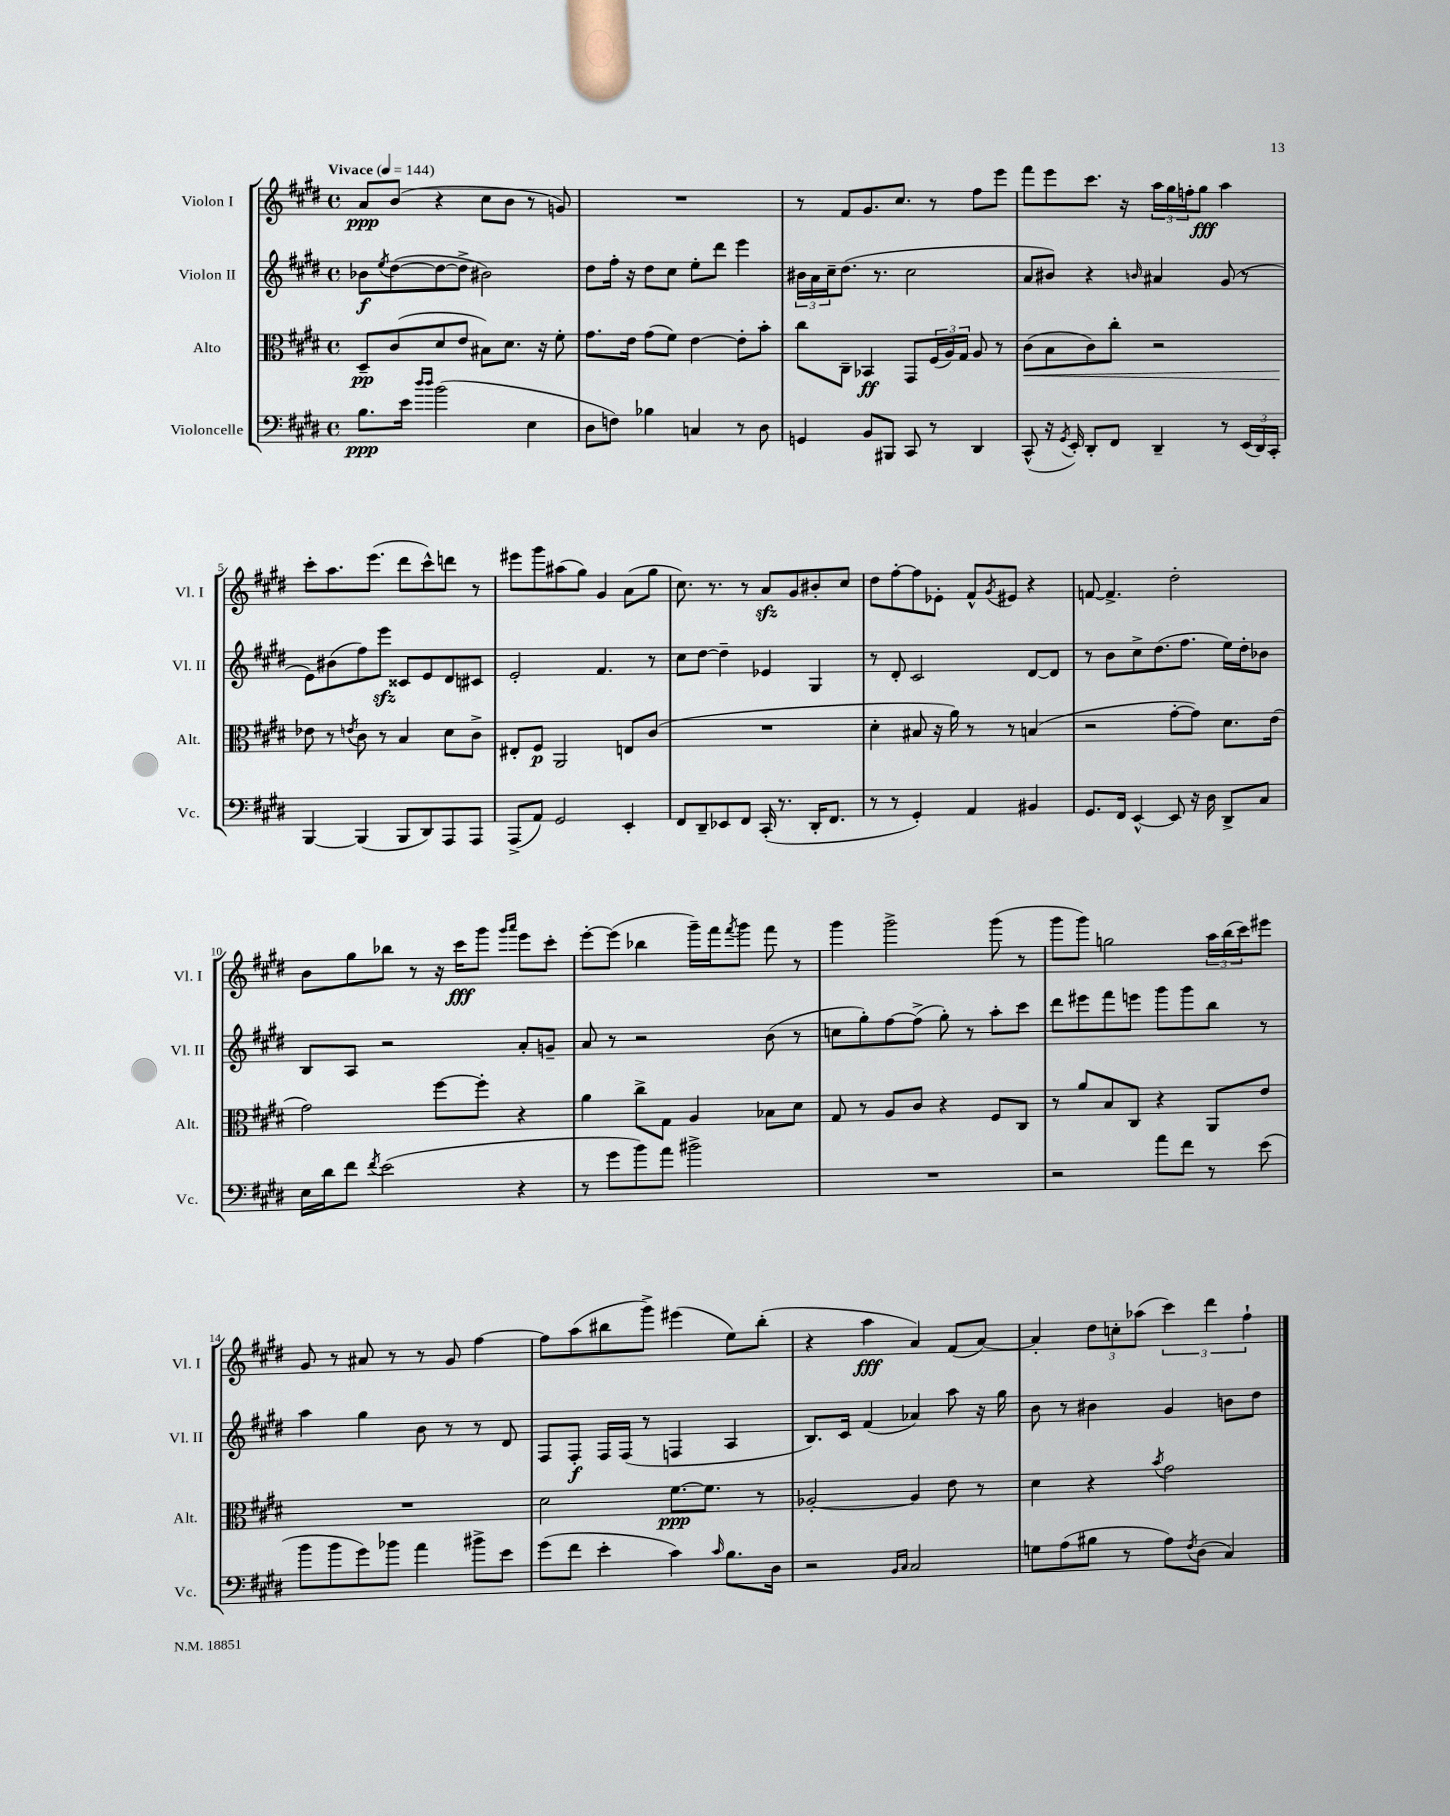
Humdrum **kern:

**kern	**kern	**kern	**kern
*staff4	*staff3	*staff2	*staff1
*clefF4	*clefC3	*clefG2	*clefG2
*k[f#c#g#d#]	*k[f#c#g#d#]	*k[f#c#g#d#]	*k[f#c#g#d#]
*M4/4	*M4/4	*M4/4	*M4/4
*met(c)	*met(c)	*met(c)	*met(c)
*MM144	*MM144	*MM144	*MM144
8.B\L	8D#~/L	8b-\L	8a/L
.	.	8qee/	.
.	(8c#/	([8dd#\	(8b/J
16e\Jk	.	.	.
16qqdd#/LL	.	.	.
16qqdd#/JJ	.	.	.
(2b\	8d#/	8dd#\_	4r
.	8e/J	8dd#^\]J	.
.	8B#\L)	2b#\)	8cc#\L
.	8.d#\J	.	8b\J
4E\	.	.	8r
.	16r	.	.
.	8f#'\	.	8g/)
=	=	=	=
8D#\L	8.g#\L	8dd#\L	1r
8F\J)	.	16ff#'\Jk	.
.	16e\Jk	16r	.
4B-\	(8g#\L	8dd#\L	.
.	8f#\J)	8cc#\J	.
4C/	[4e\	8ee'\L	.
.	.	8ddd#\J	.
8r	8e'\]L	4eee\	.
8D#\	8b'\J	.	.
=	=	=	=
4GG/	8cc#\L	24b#\LL	8r
.	.	24a\	.
.	.	24cc#~\J	.
.	8C#~\J	(8.dd#\J	8f#/L
8BB/L	4BB-/	.	8.g#/
.	.	8.r	.
8BBB#/J	.	.	.
.	.	.	8.cc#/J
8CC#/	8GG#/L	2cc#\	.
8r	(24F#/L	.	8r
.	24A/)	.	.
.	24G#/JJ	.	.
4DD#/	8A/	.	8ff#\L
.	8r	.	8eee\J
=	=	=	=
(8CC#^^/	(8c#\L	8a/L	8fff#\L
16r	8B\	8b#/J)	8eee\
8qGG#/	.	.	.
16EE'/)	.	.	.
8DD#'/L	8c#\)	4r	8.ccc#\J
8FF#/J	8cc#'\J	.	.
.	.	.	16r
.	.	16qqb/	.
4DD#~/	2r	4a#/	24aa\LL
.	.	.	24gg#\
.	.	.	24ff'\J
.	.	.	8gg#\J
8r	.	(8g#/	4aa\
(24EE/LL	.	8r	.
24DD#/)	.	.	.
24CC#'/JJ	.	.	.
=	=	=	=
[4BBB/	8e-\	8e\L)	8ccc#'\L
.	8r	(8b#\	8.aa\
.	8qe/	.	.
(4BBB/]	8c#\	8ff#\)	.
.	.	.	(8.eee\J
.	8r	8eee\J	.
8BBB/L	4B/	8c##/L	8ddd#\L
8DD#/)	.	8e/	8ccc#^^\)
8AAA/	8d#\L	8d#/	8ddd\J
8AAA/J	8c#^\J	8c#/J	8r
=	=	=	=
(8AAA^/L	8E#'/L	2e'/	8eee#\L
8AA/J)	8F#/J	.	8ggg#\
2GG#/	2AA/	.	(8aa#\
.	.	.	8gg#\J)
.	.	4.f#/	4g#/
4EE'/	8E/L	.	(8a\L
.	(8c#/J	8r	8gg#\J
=	=	=	=
8FF#/L	1r	8cc#\L	8.cc#\)
8DD#~/	.	[8dd#\J	.
.	.	.	8.r
8EE-/	.	4dd#~\]	.
8FF#/J	.	.	8r
(16CC#'/	.	4e-/	8a/L
8.r	.	.	.
.	.	.	8g#/
16DD#'/LK	.	4G#/	8b#'/
8.FF#/J	.	.	.
.	.	.	8cc#/J
=	=	=	=
8r	4d#'\	8r	8dd#\L
8r	.	8d#'/	[8ff#'\
4GG#'/)	8B#/	2c#/	8ff#\]
.	16r	.	8e-'\J
.	16a\)	.	.
4AA/	8r	.	8f#^^/L
.	.	.	8qg#/
.	8r	.	8e#/J
4BB#/	(4B/	[8d#/L	4r
.	.	8d#/]J	.
=	=	=	=
8.GG#/L	2r	8r	[8f/
.	.	8b\L	4.f^/]
16FF#/Jk	.	.	.
[4EE^^/	.	8cc#^\	.
.	.	(8.dd#\	.
8EE/]	[8g#'\L	.	2dd#'\
.	.	8.ff#\J	.
16r	8g#\]J)	.	.
16D#\	.	.	.
8DD#^/L	8.d#\L	16ee\LL)	.
.	.	16dd#'\J	.
8C#/J	.	8b-\J	.
.	(16e\Jk	.	.
=	=	=	=
16E\LL	2g#\)	8B/L	8b\L
16d#\J	.	.	.
8f#\J	.	8A/J	8gg#\
8qf#/	.	.	.
(2e\	.	2r	8bb-\J
.	.	.	8r
.	[8ff#\L	.	16r
.	.	.	16ccc#\LK
.	8ff#'\]J	.	8ggg#\J
.	.	.	16qqggg#/LL
.	.	.	16qqaaa/JJ
4r	4r	8a'/L	8eee\L
.	.	8g~/J	8ccc#'\J
=	=	=	=
8r	4a\	8a/	[8eee'\L
8g#\L	.	8r	(8eee\]J
8b\)	8cc#^\L	2r	4bb-\
8a\J	8G#\J	.	.
2b#^\	4A/	.	16ggg#~\LL)
.	.	.	16fff#\J
.	.	.	8qfff#/
.	.	.	8ggg#\J
.	8B-\L	(8b\	8fff#\
.	8d#\J	8r	8r
=	=	=	=
1r	8G#/	8cc\L	4ggg#\
.	8r	8gg#'\)	.
.	8A/L	[8ff#\	2ggg#^\
.	8c#/J	(8ff#^\]J	.
.	4r	8gg#'\)	.
.	.	8r	.
.	8F#/L	8aa'\L	(8ggg#\
.	8C#/J	8ccc#\J	8r
=	=	=	=
2r	8r	8ddd#\L	8ggg#\L
.	8a/L	8eee#\	8ggg#\J)
.	8B/	8fff#\	2gg\
.	8C#/J	8eee\J	.
8a\L	4r	8ggg#\L	.
8f#\J	.	8ggg#\	.
8r	8AA/L	8bb\J	24aa\LL
.	.	.	(24bb\
.	.	.	24ccc#\J)
(8e\	8e/J	8r	8eee#\J
=	=	=	=
8b\L	1r	4aa\	8g#/
8b\	.	.	8r
8g#\)	.	4gg#\	8a#/
8b-\J	.	.	8r
4a\	.	8b\	8r
.	.	8r	8g#/
8b#^\L	.	8r	[4ff#\
8e\J	.	8d#/	.
=	=	=	=
(8g#\L	2d#\	8F#/L	8ff#\]L
8f#\J	.	8F#'/J	(8aa\
4e'\	.	16F#/LL	8bb#\
.	.	(16F#/JJ	.
.	.	8r	8ggg#^\J)
4c#\)	[8.f#\L	4F/	(4eee#\
.	8.f#\]J	.	.
16qqc#/	.	.	.
8.B\L	.	4A/	8ee\L)
.	8r	.	(8bb#'\J
16D#\Jk	.	.	.
=	=	=	=
2r	[2A-'/	8.B/L)	4r
.	.	16c#/Jk	.
.	.	(4f#/	4aa\
16qqBB/LL	.	.	.
16qqC#/JJ	.	.	.
2C#/	4A-/]	4a-/)	4a/)
.	8e\	8aa\	(8f#/L
.	8r	16r	[8a/J)
.	.	16gg#\	.
=	=	=	=
8G\L	4d#\	8b\	4a'/]
(8A\	.	8r	.
8B#\J	4r	4b#\	12dd#\L
.	.	.	12cc'\
8r	.	.	.
.	.	.	(12aa-\J
.	8qb/	.	.
8A\L)	2g#\	4g#/	6ccc#\)
8qF#/	.	.	.
(8D#\J	.	.	.
.	.	.	6ddd#\
4C#/)	.	8b\L	.
.	.	.	6ff#`\
.	.	8dd#\J	.
==	==	==	==
*-	*-	*-	*-
